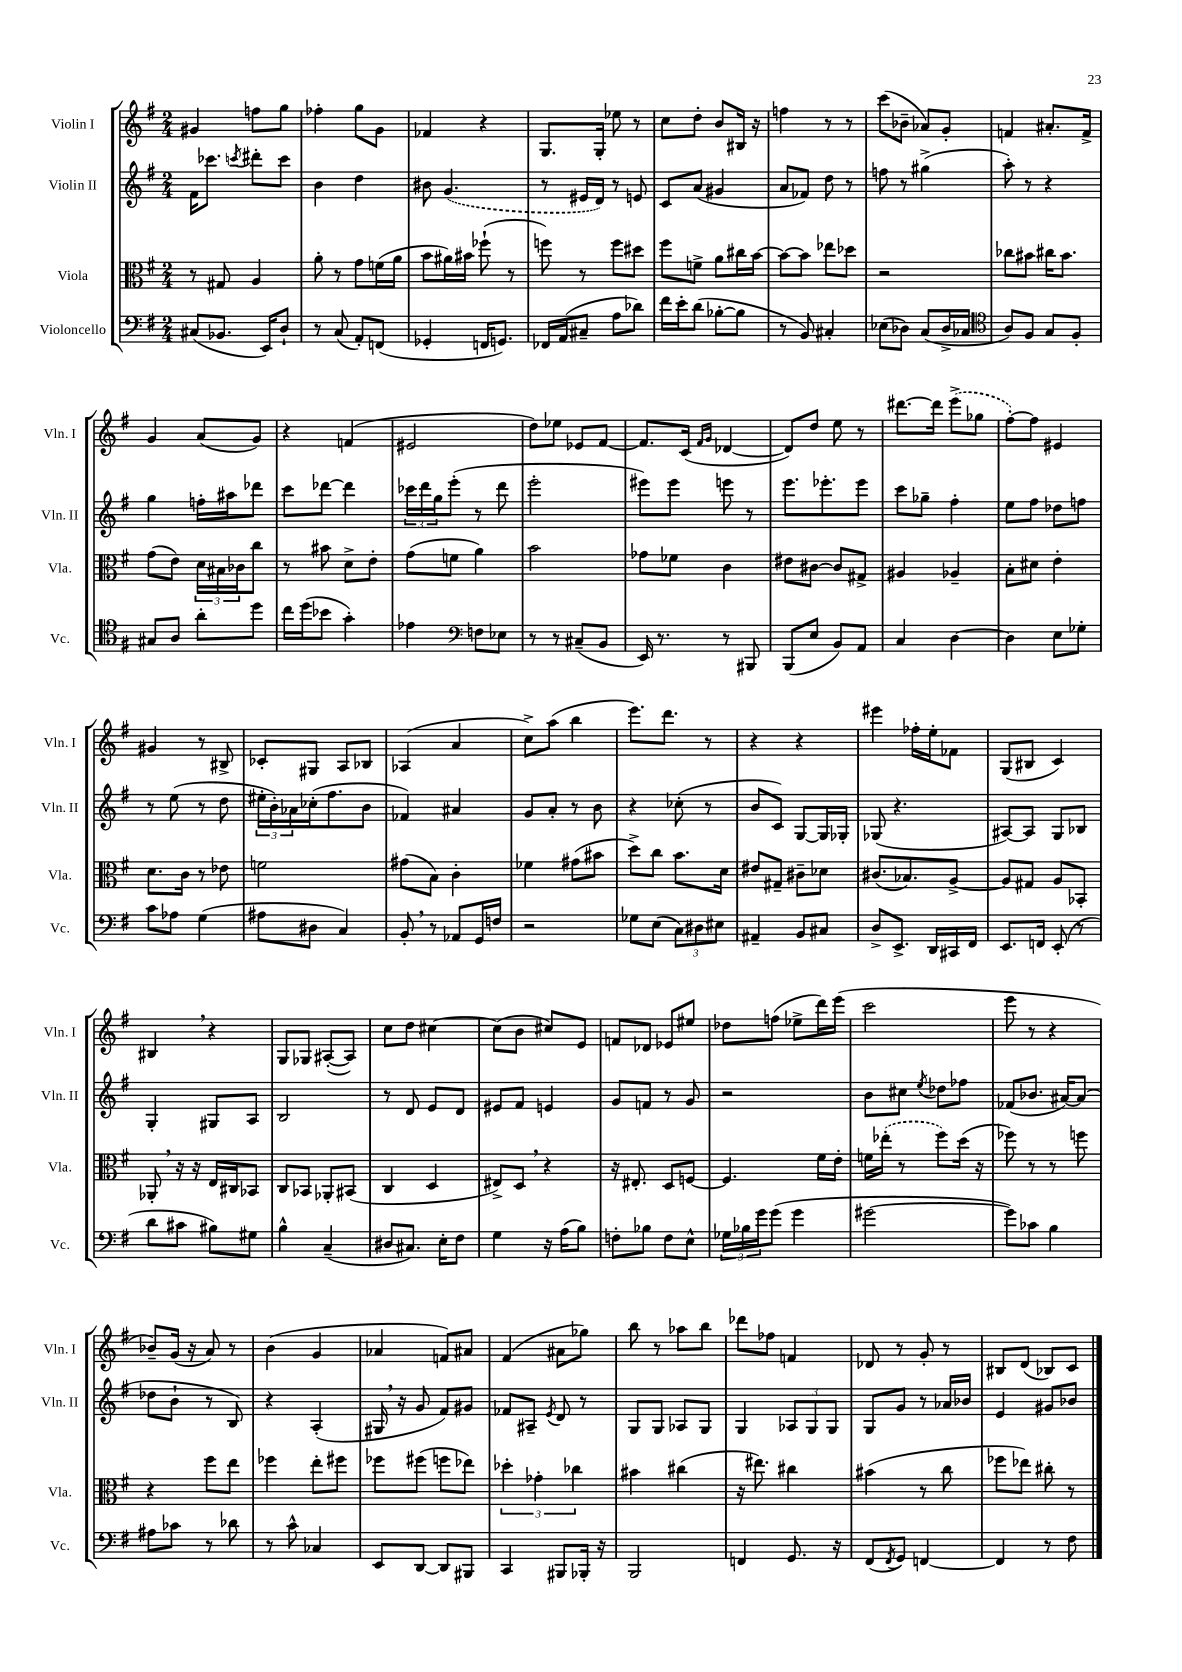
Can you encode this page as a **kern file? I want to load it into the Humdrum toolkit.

**kern	**kern	**kern	**kern
*staff4	*staff3	*staff2	*staff1
*clefF4	*clefC3	*clefG2	*clefG2
*k[f#]	*k[f#]	*k[f#]	*k[f#]
*M2/4	*M2/4	*M2/4	*M2/4
(8C#	8r	16f#	4g#
.	.	8.ccc-	.
8.BB-	8G#	.	.
.	.	8qccc	.
.	4A	8ddd#'	8ff
16EE)	.	.	.
8D`	.	8ccc	8gg
=	=	=	=
8r	8a'	4b	4ff-'
(8C	8r	.	.
8AA')	8g	4dd	8gg
(8FF	(16f	.	8g
.	16a	.	.
=	=	=	=
4GG-'	8b	8b#	4f-
.	16a#)	(4.g	.
.	16b#	.	.
16FF	(8ff-`	.	4r
8.GG)	.	.	.
.	8r	.	.
=	=	=	=
16FF-	8ff)	8r	8.G
(16AA	.	.	.
8C#~	8r	16e#	.
.	.	16d)	16G'
8A	8ff	8r	8ee-
8d-)	8dd#	8e	8r
=	=	=	=
16f#	8ff#	8c	8cc
16e'	.	.	.
(8d	8f^	(8a	8dd'
[8B-'	8a	4g#	8b
8B-]	16cc#	.	16B#
.	[16b	.	16r
=	=	=	=
8r	8b_	8a	4ff
8BB)	8b]	8f-)	.
4C#'	8ee-	8dd	8r
.	8dd-	8r	8r
=	=	=	=
(8E-	2r	8ff	(8ccc
8D-)	.	8r	8b-~
(8C	.	(4gg#^	8a-)
16D-^	.	.	8g'
16C-	.	.	.
=	=	=	=
*clefC4	*	*	*
8A)	8cc-	8aa')	4f
8F#	8b#	8r	.
8G	16cc#	4r	8.a#'
.	8.b#	.	.
8F#'	.	.	.
.	.	.	16f^
=	=	=	=
8G#	(8g	4gg	4g
8A	8e)	.	.
8a'	24d	16ff'	(8a
.	24B#	.	.
.	.	16aa#	.
.	24c-	.	.
8dd	8cc	8ddd-	8g)
=	=	=	=
16cc	8r	8ccc	4r
(16dd	.	.	.
8b-	8b#	[8ddd-	.
4g')	8d^	4ddd-]	(4f
.	8e'	.	.
=	=	=	=
4e-	(8g	24ccc-	2e#
.	.	24ddd	.
.	.	24gg	.
.	8f	(8eee'	.
*clefF4	*	*	*
8F	4a)	8r	.
8E-	.	8ddd	.
=	=	=	=
8r	2b	2eee'	8dd)
8r	.	.	8ee-
(8C#~	.	.	8e-
8BB	.	.	[8f#
=	=	=	=
16EE)	8g-	8eee#)	8.f#]
8.r	.	.	.
.	8f-	8eee#	.
.	.	.	(16c
.	.	.	16qqf#
.	.	.	16qqg
8r	4c	8eee	[4d-
8BBB#	.	8r	.
=	=	=	=
(8BBB	8e#	8.eee	8d-])
8E	[8c#	.	8dd
.	.	8.eee-'	.
8BB)	8c#]	.	8ee
8AA	8G#^	8eee-	8r
=	=	=	=
4C	4A#	8ccc	[8.ddd#
.	.	8gg-~	.
.	.	.	16ddd#]
[4D	4A-~	4ff#'	(8eee^
.	.	.	8gg-
=	=	=	=
4D]	8B'	8ee	[8ff#')
.	8d#	8ff#	8ff#]
8E	4e'	8dd-	4e#
8G-'	.	8ff	.
=	=	=	=
8c	8.d	8r	4g#
8A-	.	(8ee	.
.	16c	.	.
(4G	8r	8r	8r
.	8e-	8dd	8B#^
=	=	=	=
8A#	2f	24ee#'	8c-'
.	.	24b')	.
.	.	24a-	.
8D#	.	(16cc-'	8G#
.	.	8.ff#	.
4C)	.	.	8A
.	.	8b	8B-
=	=	=	=
8BB'	(8g#	4f-)	(4A-
8r	8B)	.	.
8AA-	4c'	4a#	4a
16GG	.	.	.
16F	.	.	.
=	=	=	=
2r	4f-	8g	8cc^)
.	.	8a'	(8aa
.	(8g#	8r	4bb
.	8b#	8b	.
=	=	=	=
8G-	8dd^)	4r	8.eee)
(8E	8cc	.	.
.	.	.	8.ddd
12C)	8.b	(8cc-'	.
12D#	.	.	.
.	.	8r	8r
12E#	.	.	.
.	16d	.	.
=	=	=	=
4AA#~	8e#	8b	4r
.	8G#~	8c)	.
8BB	8c#~	[8G	4r
8C#	8d-	16G]	.
.	.	16G-'	.
=	=	=	=
8D^	(8.c#	(8G-	4eee#
8.EE^	.	4.r	.
.	8.B-)	.	.
.	.	.	16ff-'
16DD	.	.	16ee'
16CC#	[8A^	.	8f-
16FF#	.	.	.
=	=	=	=
8.EE	8A]	[8A#)	(8G
.	8G#	8A#]	8B#
16FF	.	.	.
(8EE'	8A	8G	4c)
8r	8BB-'	8B-	.
=	=	=	=
8d	8AA-'	4G'	4B#
8c#	16r	.	.
.	16r	.	.
8B#)	16E	8G#	4r
.	16C#	.	.
8G#	8BB-	8A	.
=	=	=	=
4B^^	8C	2B	8G
.	8BB-	.	8G-
(4C~	8AA-'	.	([8A#'
.	(8BB#	.	8A#])
=	=	=	=
8D#	4C	8r	8cc
8.C#)	.	8d	8dd
.	4D	8e	[4cc#
16E'	.	.	.
8F#	.	8d	.
=	=	=	=
4G	8E#^)	8e#	(8cc#]
.	8D	8f#	8b
16r	4r	4e	8cc#)
(16A	.	.	.
8B)	.	.	8e
=	=	=	=
8F'	16r	8g	8f
.	8.E#'	.	.
8B-	.	8f	8d-
8F	8D	8r	8e-
8E^^	[8F	8g	8ee#
=	=	=	=
24G-	4.F]	2r	8dd-
24B-	.	.	.
24g	.	.	.
(8g	.	.	(8ff
4g	.	.	8ee-^
.	16f#	.	16ddd)
.	16e'	.	(16eee
=	=	=	=
[2g#	16f	8b	2ccc
.	(16ee-'	.	.
.	8r	8cc#	.
.	.	8qee	.
.	8ff#)	8dd-	.
.	(16dd	8ff-	.
.	16r	.	.
=	=	=	=
8g#])	8ff-)	(8f-	8eee
8c-	8r	8.b-	8r
4B	8r	.	4r
.	.	[16a#)	.
.	8ff	(8a#]	.
=	=	=	=
8A#	4r	8dd-	8b-~)
8c-	.	8b`	(16g
.	.	.	16r
8r	8ff#	8r	8a)
8d-	8ee	8B)	8r
=	=	=	=
8r	4ff-	4r	(4b
8c^^	.	.	.
4C-	8ee'	(4A'	4g
.	8ff#	.	.
=	=	=	=
8EE	8ff-	16G#	4a-
.	.	16r	.
[8DD	(8ff#	8g	.
8DD]	8ff	8f#)	8f)
8BBB#	8ee-)	8g#	8a#
=	=	=	=
4CC	6dd-'	8f-	(4f#
.	.	8A#~	.
.	6g-'	.	.
.	.	8qe	.
8BBB#	.	8d	8a#
.	6cc-	.	.
16BBB-'	.	8r	8gg-)
16r	.	.	.
=	=	=	=
2BBB	4b#	8G	8bb
.	.	8G	8r
.	(4cc#	8A-	8aa-
.	.	8G	8bb
=	=	=	=
4FF	16r	4G	8ddd-
.	8.ee#)	.	.
.	.	.	8ff-
8.GG	4cc#	12A-	4f
.	.	12G	.
.	.	12G	.
16r	.	.	.
=	=	=	=
(8FF#	(4b#	8G	8d-
8qFF#	.	.	.
8GG)	.	8g	8r
[4FF	8r	8r	8g'
.	8cc	16a-	8r
.	.	16b-	.
=	=	=	=
4FF]	8ff-	4e	8B#
.	8ee-)	.	(8d
8r	8cc#'	8g#	8B-)
8F#	8r	8b-	8c
==	==	==	==
*-	*-	*-	*-
